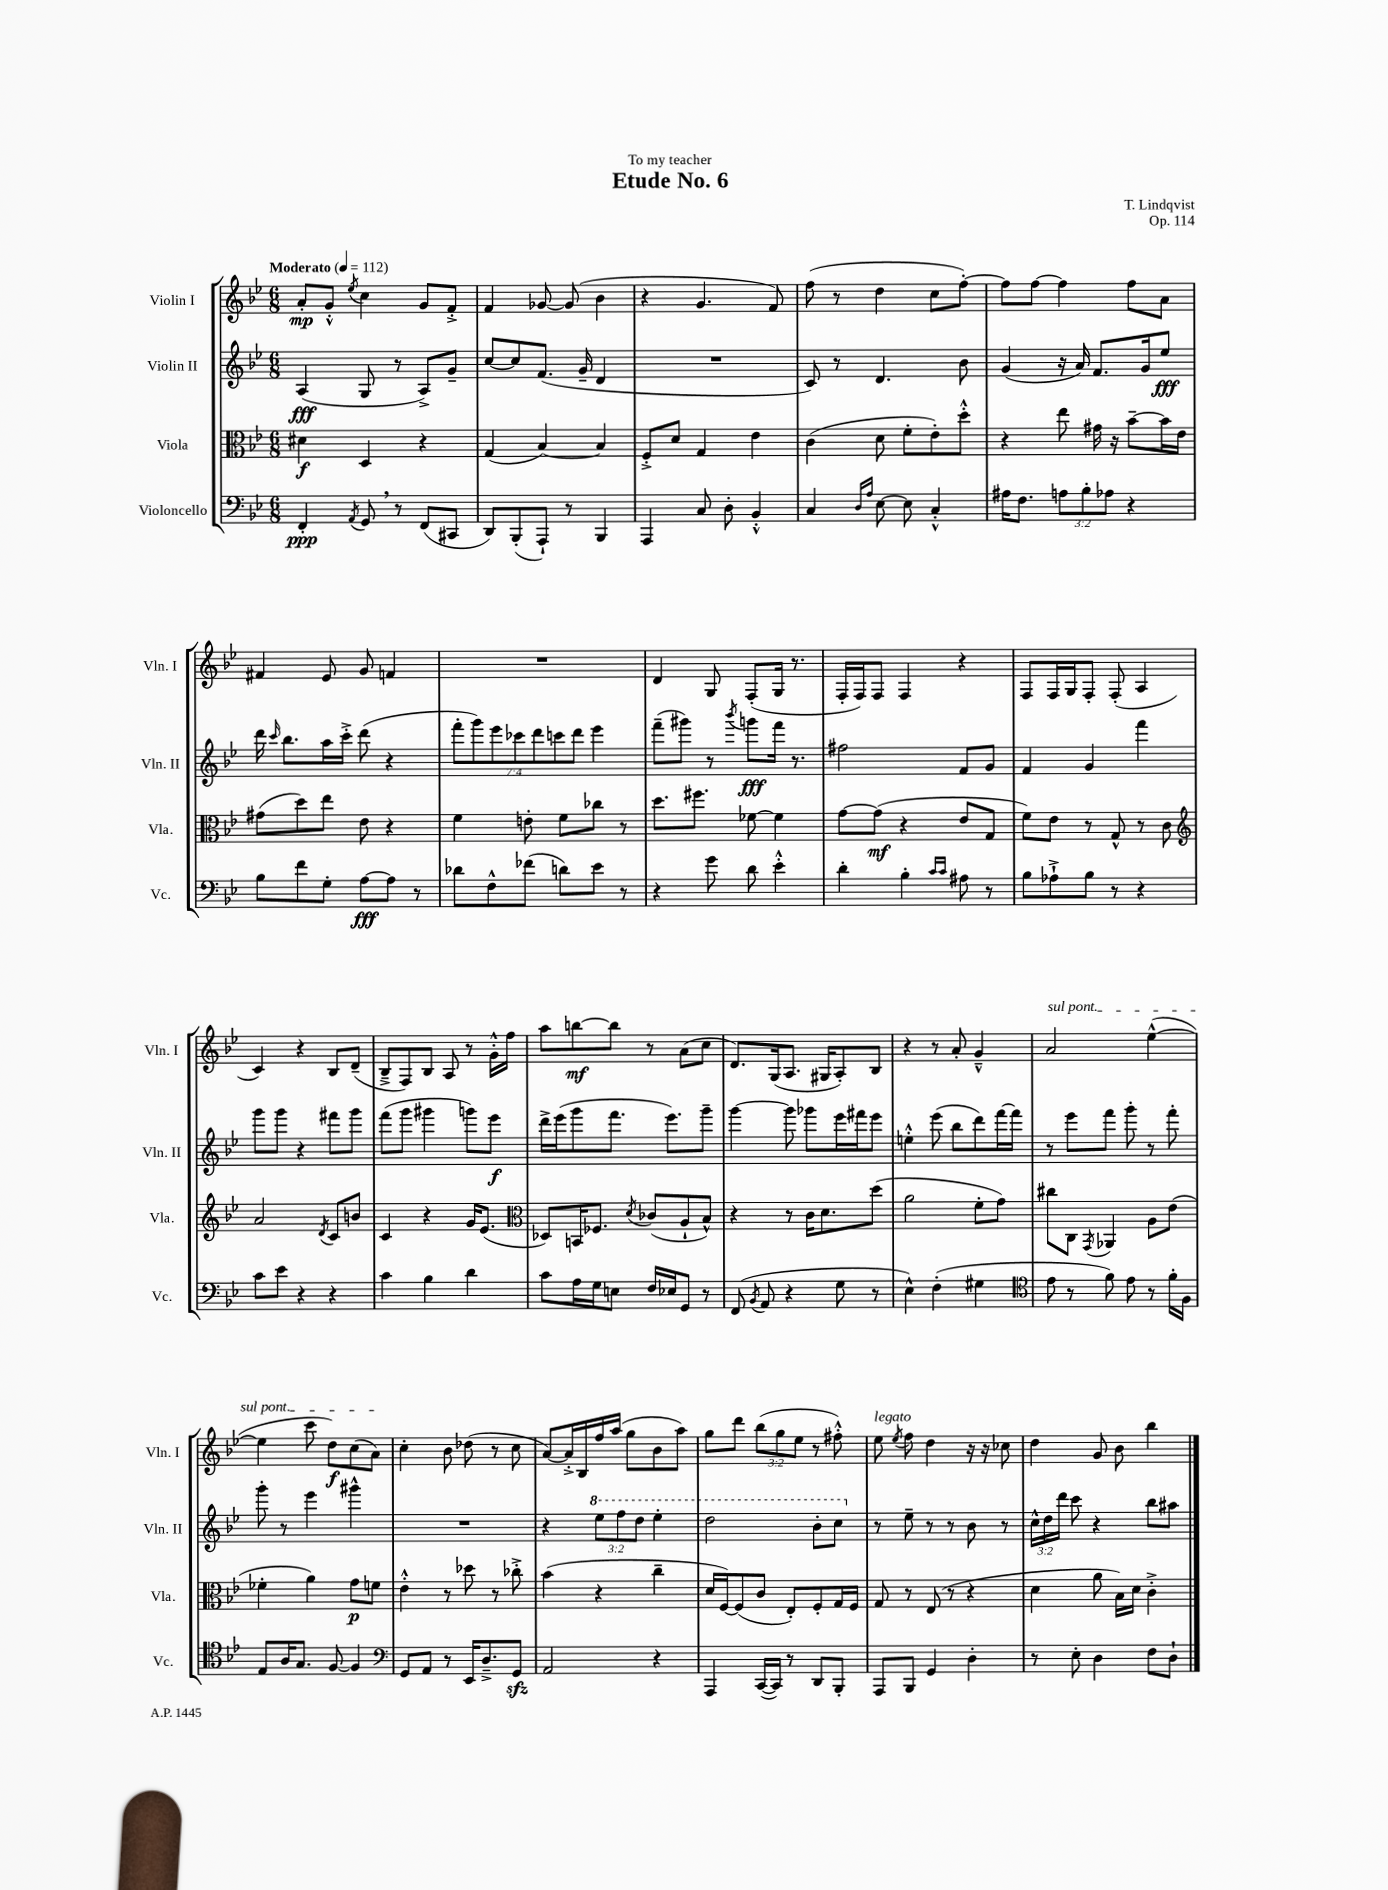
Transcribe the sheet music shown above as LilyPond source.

\header { title = "Etude No. 6" composer = "T. Lindqvist" dedication = "To my teacher" opus = "Op. 114" }
<<
\new StaffGroup <<
\new Staff = "s0" \with { instrumentName = "Violin I" shortInstrumentName = "Vln. I" } {
    \clef treble \key bes \major \numericTimeSignature \time 6/8 \override Staff.TupletNumber.text = #tuplet-number::calc-fraction-text \tempo "Moderato" 4 = 112
    \autoBeamOff a'8[-.\mp g'8]-.-^ \acciaccatura { ees''8 } c''4 g'8[ f'8]-.-> |
    f'4 ges'8~ ges'8( bes'4 |
    r4 g'4. f'8) |
    f''8( r8 d''4 c''8[ f''8]~-.) |
    f''8[ f''8]~ f''4 f''8[ a'8] |
    fis'4 ees'8 g'8 f'4 |
    R2. |
    d'4 g8 f8[-.( g16] r8. |
    f16[-. f16) f8] f4 r4 |
    f8[ f16 g16 f8]-. f8-.( a4 |
    c'4) r4 bes8[ d'8]--( |
    bes8[---> f8) bes8] a8 r8 g'16[-.-^ f''16] |
    a''8[ b''8~\mf b''8] r8 a'8[( c''8] |
    d'8.[) g16( a8.] gis16[ a8-.) bes8] |
    r4 r8 a'8-. g'4---^ |
    \once \override TextSpanner.bound-details.left.text = \markup { \italic "sul pont." } a'2\startTextSpan ees''4~-^( |
    ees''4 c'''8 d''8[\f) c''8( a'8]\stopTextSpan) |
    c''4-. bes'8 des''8( r8 c''8 |
    a'8[~) a'16-.-> bes16 f''16 a''16]( g''8[ bes'8 a''8]) |
    g''8[ d'''8] \tuplet 3/2 { bes''8[( g''8 ees''8] } r8 fis''8-.-^) |
    ees''8^\markup { \italic "legato" } \acciaccatura { ees''8 } f''8 d''4 r16 r16 ces''8 |
    d''4 g'8 bes'8 bes''4 \bar "|." |
}
\new Staff = "s1" \with { instrumentName = "Violin II" shortInstrumentName = "Vln. II" } {
    \clef treble \key bes \major \numericTimeSignature \time 6/8 \override Staff.TupletNumber.text = #tuplet-number::calc-fraction-text
    \autoBeamOff a4\fff( g8 r8 a8[->) g'8]-- |
    c''8[~ c''8 f'8.]( g'16-- d'4 |
    R2. |
    c'8) r8 d'4. bes'8 |
    g'4( r16 a'16) f'8.[ g'16 ees''8]\fff |
    d'''16 \grace { c'''16 } bes''8.[ a''16 c'''16]-.-> d'''8( r4 |
    \tuplet 7/4 { f'''8[-. g'''8) ees'''8 ces'''8 d'''8 c'''8 d'''8] } ees'''4 |
    f'''8[--( gis'''8]) r8 \acciaccatura { bes'''8 } g'''8[\fff f'''16] r8. |
    fis''2 f'8[ g'8] |
    f'4 g'4 f'''4 |
    g'''8[ g'''8] r4 fis'''8[ g'''8] |
    f'''8[( g'''8] gis'''4 g'''8[) ees'''8]\f |
    d'''16[-> ees'''16( g'''8 f'''8.] ees'''8.[) g'''8]-- |
    g'''4~ g'''8 ges'''8[ ees'''16 fis'''16 ees'''8] |
    e''4-.-^ ees'''8( bes''8[ d'''8) f'''16~ f'''16] |
    r8 ees'''8[ f'''8] g'''8-. r8 f'''8-. |
    g'''8-. r8 ees'''4 gis'''4-^ |
    R2. |
    r4 \tuplet 3/2 { \ottava #1 ees'''8[ f'''8 d'''8] } ees'''4-. |
    d'''2 bes''8[-. c'''8] \ottava #0 |
    r8 ees''8-- r8 r8 bes'8 r8 |
    \tuplet 3/2 { c''16[-^ d''16 d'''16] } c'''8 r4 bes''8[ ais''8] \bar "|." |
}
\new Staff = "s2" \with { instrumentName = "Viola" shortInstrumentName = "Vla." } {
    \clef alto \key bes \major \numericTimeSignature \time 6/8
    \autoBeamOff dis'4\f d4 r4 |
    g4( bes4~) bes4 |
    f8[-.-> d'8] g4 ees'4 |
    c'4( d'8 f'8[-. ees'8-.) d''8]-.-^ |
    r4 ees''8 gis'16 r16 bes'8[~-- bes'16 ees'16] |
    gis'8[( d''8) ees''8] ees'8 r4 |
    f'4 e'8-. f'8[ ces''8] r8 |
    d''8.[ fis''8.] fes'8~ fes'4 |
    g'8[~ g'8]\mf( r4 ees'8[ g8] |
    f'8[) ees'8] r8 g8-^ r8 c'8 |
    \clef treble a'2 \acciaccatura { d'8 } c'8[ b'8] |
    c'4 r4 g'16[ ees'8.]( |
    \clef alto des8[) b,16 fes8.] \acciaccatura { d'8 } ces'8[( a8-! bes8]-^) |
    r4 r8 c'16[ d'8. d''8]( |
    a'2 f'8[-. g'8]) |
    cis''8[ c8] \acciaccatura { g,8 } aes,4 a8[ ees'8]( |
    fes'4-. a'4) g'8[\p f'8] |
    ees'4-.-^ r8 des''8 r8 ces''8-.-> |
    bes'4( r4 c''4-- |
    d'16[ f16~) f8( c'8] ees8[-.) f8-. g16 f16] |
    g8 r8 ees8( r8 r4 |
    d'4 a'8 bes16[) d'16] c'4-.-> \bar "|." |
}
\new Staff = "s3" \with { instrumentName = "Violoncello" shortInstrumentName = "Vc." } {
    \clef bass \key bes \major \numericTimeSignature \time 6/8 \override Staff.TupletNumber.text = #tuplet-number::calc-fraction-text
    \autoBeamOff f,4-.\ppp \acciaccatura { a,8 } g,8 \breathe r8 f,8[( cis,8] |
    d,8[) bes,,8-.( a,,8]-!) r8 bes,,4 |
    a,,4 c8 d8-. bes,4-.-^ |
    c4 \grace { d16[ a16] } ees8~ ees8 c4-.-^ |
    ais16[ f8.] \tuplet 3/2 { a8[ bes8-. aes8] } r4 |
    bes8[ f'8 g8]-. a8[~\fff a8] r8 |
    des'8[ f8-^ fes'8]( d'8[) ees'8] r8 |
    r4 g'8 d'8 ees'4-.-^ |
    d'4-. bes4-. \grace { c'16[ c'16] } ais8 r8 |
    bes8[ aes8-!-> bes8] r8 r4 |
    c'8[ ees'8] r4 r4 |
    c'4 bes4 d'4 |
    c'8[ a16 g16 e8] f16[ ees16 g,8] r8 |
    f,8( \acciaccatura { bes,8 } a,8 r4 g8 r8 |
    ees4-^) f4-.( gis4 |
    \clef tenor ees'8 r8 f'8) ees'8 r8 f'16[-. f16] |
    ees8[ a16 g8.] f8~ f4 |
    \clef bass g,8[ a,8] r8 ees,16[ d8.---> g,8]\sfz |
    a,2 r4 |
    a,,4 c,16[~( c,16]) r8 d,8[ bes,,8]-. |
    a,,8[ bes,,8] g,4 d4-. |
    r8 ees8-. d4 f8[ d8]-! \bar "|." |
}
>>
>>
\layout { \context { \Score \remove "Bar_number_engraver" } }
